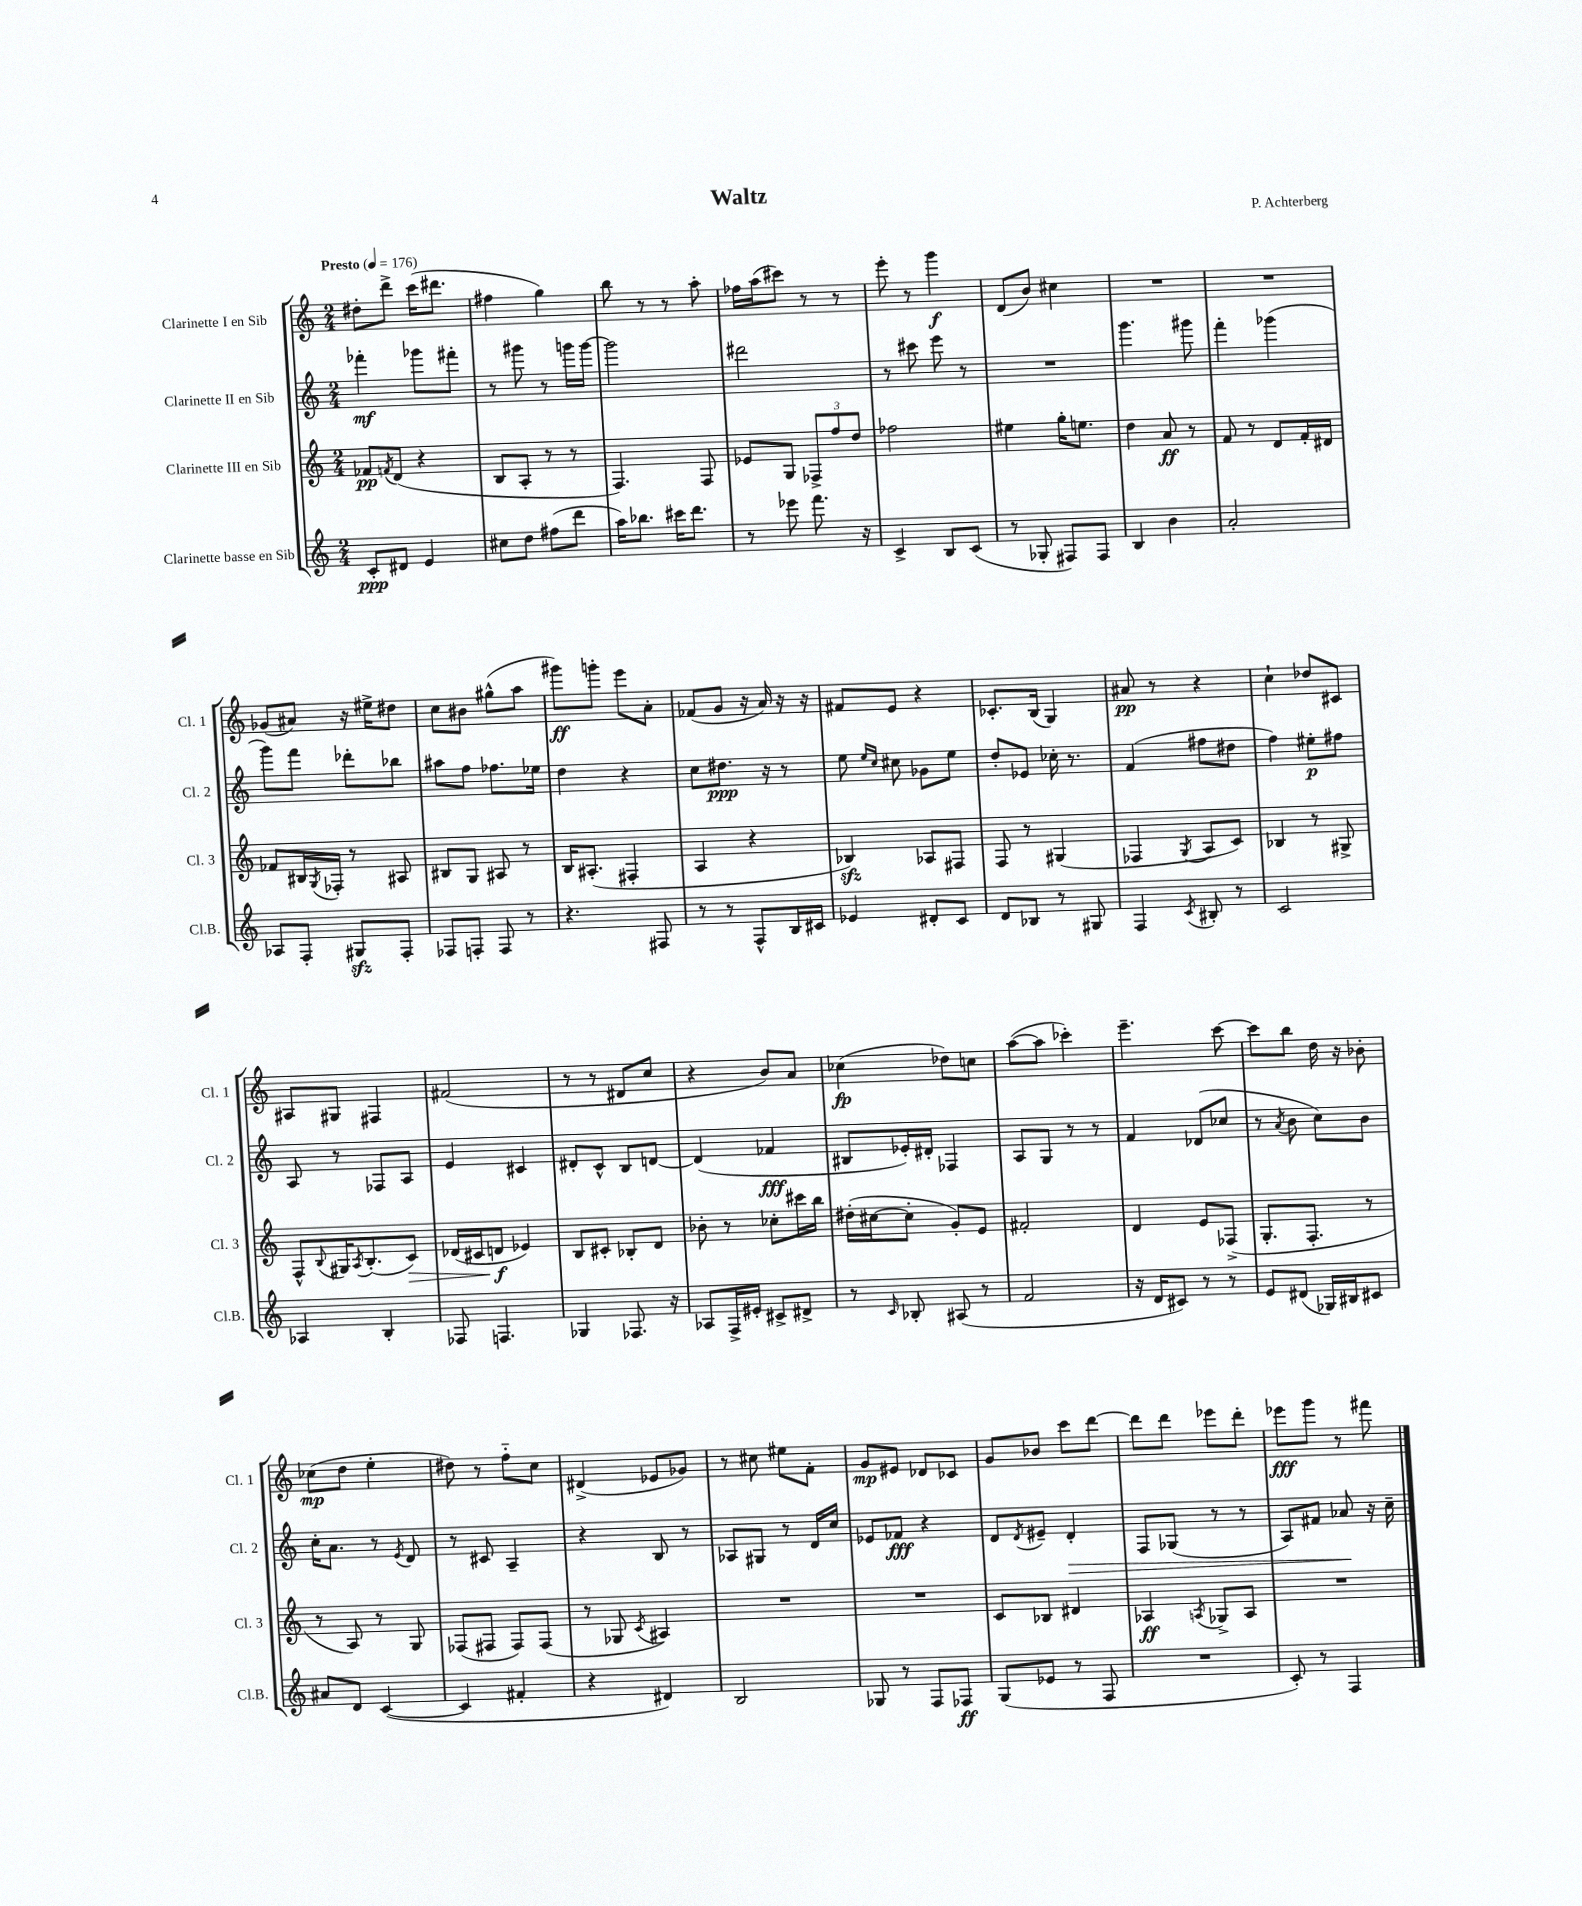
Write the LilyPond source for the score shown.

\header { title = "Waltz" composer = "P. Achterberg" }
<<
\new StaffGroup <<
\new Staff = "s0" \with { instrumentName = "Clarinette I en Sib" shortInstrumentName = "Cl. 1" } {
    \clef treble \key c \major \numericTimeSignature \time 2/4 \tempo "Presto" 4 = 176
    dis''8-. d'''8-> c'''16( dis'''8. |
    fis''4 g''4) |
    b''8 r8 r8 a''8-. |
    fes''16 a''16( cis'''8) r8 r8 |
    e'''8-. r8 g'''4\f |
    d'8( b'8) cis''4 |
    R2 |
    R2 |
    ges'8( ais'8) r16 eis''16-> dis''8 |
    c''8 bis'8 gis''8-^( a''8 |
    gis'''8\ff) g'''8-. e'''8 a'8-. |
    fes'8( g'8 r16 a'16) r16 r16 |
    fis'8 e'8 r4 |
    ces'8.-. b16( g4) |
    ais'8\pp r8 r4 |
    c''4-! des''8 cis'8 |
    ais8 gis8 fis4 |
    fis'2( |
    r8 r8 dis'8 c''8 |
    r4 b'8) a'8 |
    ces''4\fp( des''8) c''8 |
    a''8~( a''8 ces'''4-.) |
    e'''4.-- c'''8~ |
    c'''8 b''8 d''16 r16 bes'8-. |
    ces''8\mp( d''8 e''4-. |
    dis''8) r8 f''8-_ c''8 |
    dis'4->( ees'8 ges'8) |
    r8 cis''8 eis''8 f'8-. |
    g'8\mp eis'8 des'8 ces'8 |
    g'8 bes'8 c'''8 d'''8~ |
    d'''8 d'''8 ees'''8 d'''8-. |
    ees'''8\fff g'''8 r8 fis'''8 \bar "|." |
}
\new Staff = "s1" \with { instrumentName = "Clarinette II en Sib" shortInstrumentName = "Cl. 2" } {
    \clef treble \key c \major \numericTimeSignature \time 2/4
    fes'''4-.\mf ges'''8 fis'''8-. |
    r8 gis'''8 r8 g'''16 g'''16~ |
    g'''2 |
    dis'''2 |
    r8 cis'''8 e'''8 r8 |
    R2 |
    g'''4. gis'''8 |
    f'''4-. ges'''4( |
    g'''8) f'''8 des'''8-. bes''8 |
    ais''8 f''8 fes''8. ees''16 |
    d''4 r4 |
    c''8 dis''8.\ppp r16 r8 |
    e''8 \grace { e''16 c''16 } cis''8 ges'8 e''8 |
    d''8-. ees'8 ces''16-. r8. |
    f'4( fis''8 dis''8 |
    f''4) eis''8-.\p fis''8 |
    a8 r8 fes8 a8 |
    e'4 cis'4 |
    dis'8-. c'8-^ b8 d'8~ |
    d'4( fes'4\fff |
    bis8 ees'16-.) dis'16-. fes4 |
    a8 g8 r8 r8 |
    f'4 des'8( ces''8 |
    r8 \acciaccatura { a'8 } b'8 c''8) b'8 |
    c''16-. a'8. r8 \acciaccatura { e'8 } d'8 |
    r8 cis'8 a4-- |
    r4 b8 r8 |
    aes8 gis8 r8 d'16 c''16 |
    ees'8 fes'8\fff r4 |
    d'8 \acciaccatura { d'8 } eis'8-- d'4-.\> |
    f8 ges8( r8 r8 |
    a8) fis'8 aes'8\! r16 c''16-- \bar "|." |
}
\new Staff = "s2" \with { instrumentName = "Clarinette III en Sib" shortInstrumentName = "Cl. 3" } {
    \clef treble \key c \major \numericTimeSignature \time 2/4
    fes'8\pp \acciaccatura { f'8 } d'8( r4 |
    b8 a8-. r8 r8 |
    f4.) f8 |
    ees'8 g8 \tuplet 3/2 { fes8-> f''8 d''8 } |
    fes''2 |
    eis''4 g''16-. e''8. |
    d''4 a'8\ff r8 |
    f'8 r8 d'8 f'16-. dis'16 |
    fes'8 bis16 \acciaccatura { g8 } fes16-. r8 ais8 |
    bis8 g8 ais8 r8 |
    b16 ais8.-.( fis4-. |
    a4 r4 |
    bes4\sfz) aes8 fis8 |
    f8 r8 gis4( |
    fes4 \acciaccatura { g8 } a8 c'8) |
    bes4 r8 gis8-> |
    f8-^ \appoggiatura { b8 } gis16 \acciaccatura { a8 } b8.-.( c'8\>) |
    des'16( cis'16 d'8\f\! ees'4) |
    b8 cis'8-. bes8-. d'8 |
    bes'8-. r8 ces''8-. cis'''16 b''16 |
    dis''16-.( cis''16~ cis''8-. g'8-.) e'8 |
    fis'2-. |
    d'4 e'8 fes8->( |
    g8.-. f8.-. r8 |
    r8 a8) r8 g8 |
    fes8( fis8 fis8) fis8( |
    r8 ges8 \acciaccatura { c'8 } ais4) |
    R2 |
    R2 |
    c'8 bes8 dis'4 |
    aes4\ff \acciaccatura { a8 } ges8-> a8 |
    R2 \bar "|." |
}
\new Staff = "s3" \with { instrumentName = "Clarinette basse en Sib" shortInstrumentName = "Cl.B." } {
    \clef treble \key c \major \numericTimeSignature \time 2/4
    c'8-.\ppp dis'8 e'4 |
    cis''8 d''8 fis''8( d'''8 |
    a''16) bes''8. cis'''16 d'''8. |
    r8 ees'''8 f'''8. r16 |
    c'4-> b8 c'8( |
    r8 ges8-. fis8) fis8 |
    b4 b'4 |
    a'2-. |
    aes8 f8-. gis8\sfz f8-. |
    fes8 f8-. f8 r8 |
    r4. fis8 |
    r8 r8 f8-^ b16 cis'16 |
    ees'4 dis'8-. c'8 |
    d'8 bes8 r8 gis8 |
    f4 \acciaccatura { c'8 } bis8-. r8 |
    c'2 |
    aes4 b4-. |
    fes8 f4. |
    ges4 fes8. r16 |
    aes8 f16-> eis'16-. cis'8-> dis'8-> |
    r8 \grace { c'16 } bes8-. ais8( r8 |
    f'2 |
    r16 d'16 cis'8) r8 r8 |
    e'8 dis'8( ges16) bis16 cis'8 |
    ais'8 d'8 c'4~( |
    c'4 fis'4-. |
    r4 dis'4) |
    b2 |
    ges8 r8 f8 fes8\ff |
    g8( ees'8 r8 f8 |
    R2 |
    c'8-.) r8 f4 \bar "|." |
}
>>
>>
\layout { \context { \Score \remove "Bar_number_engraver" } }
